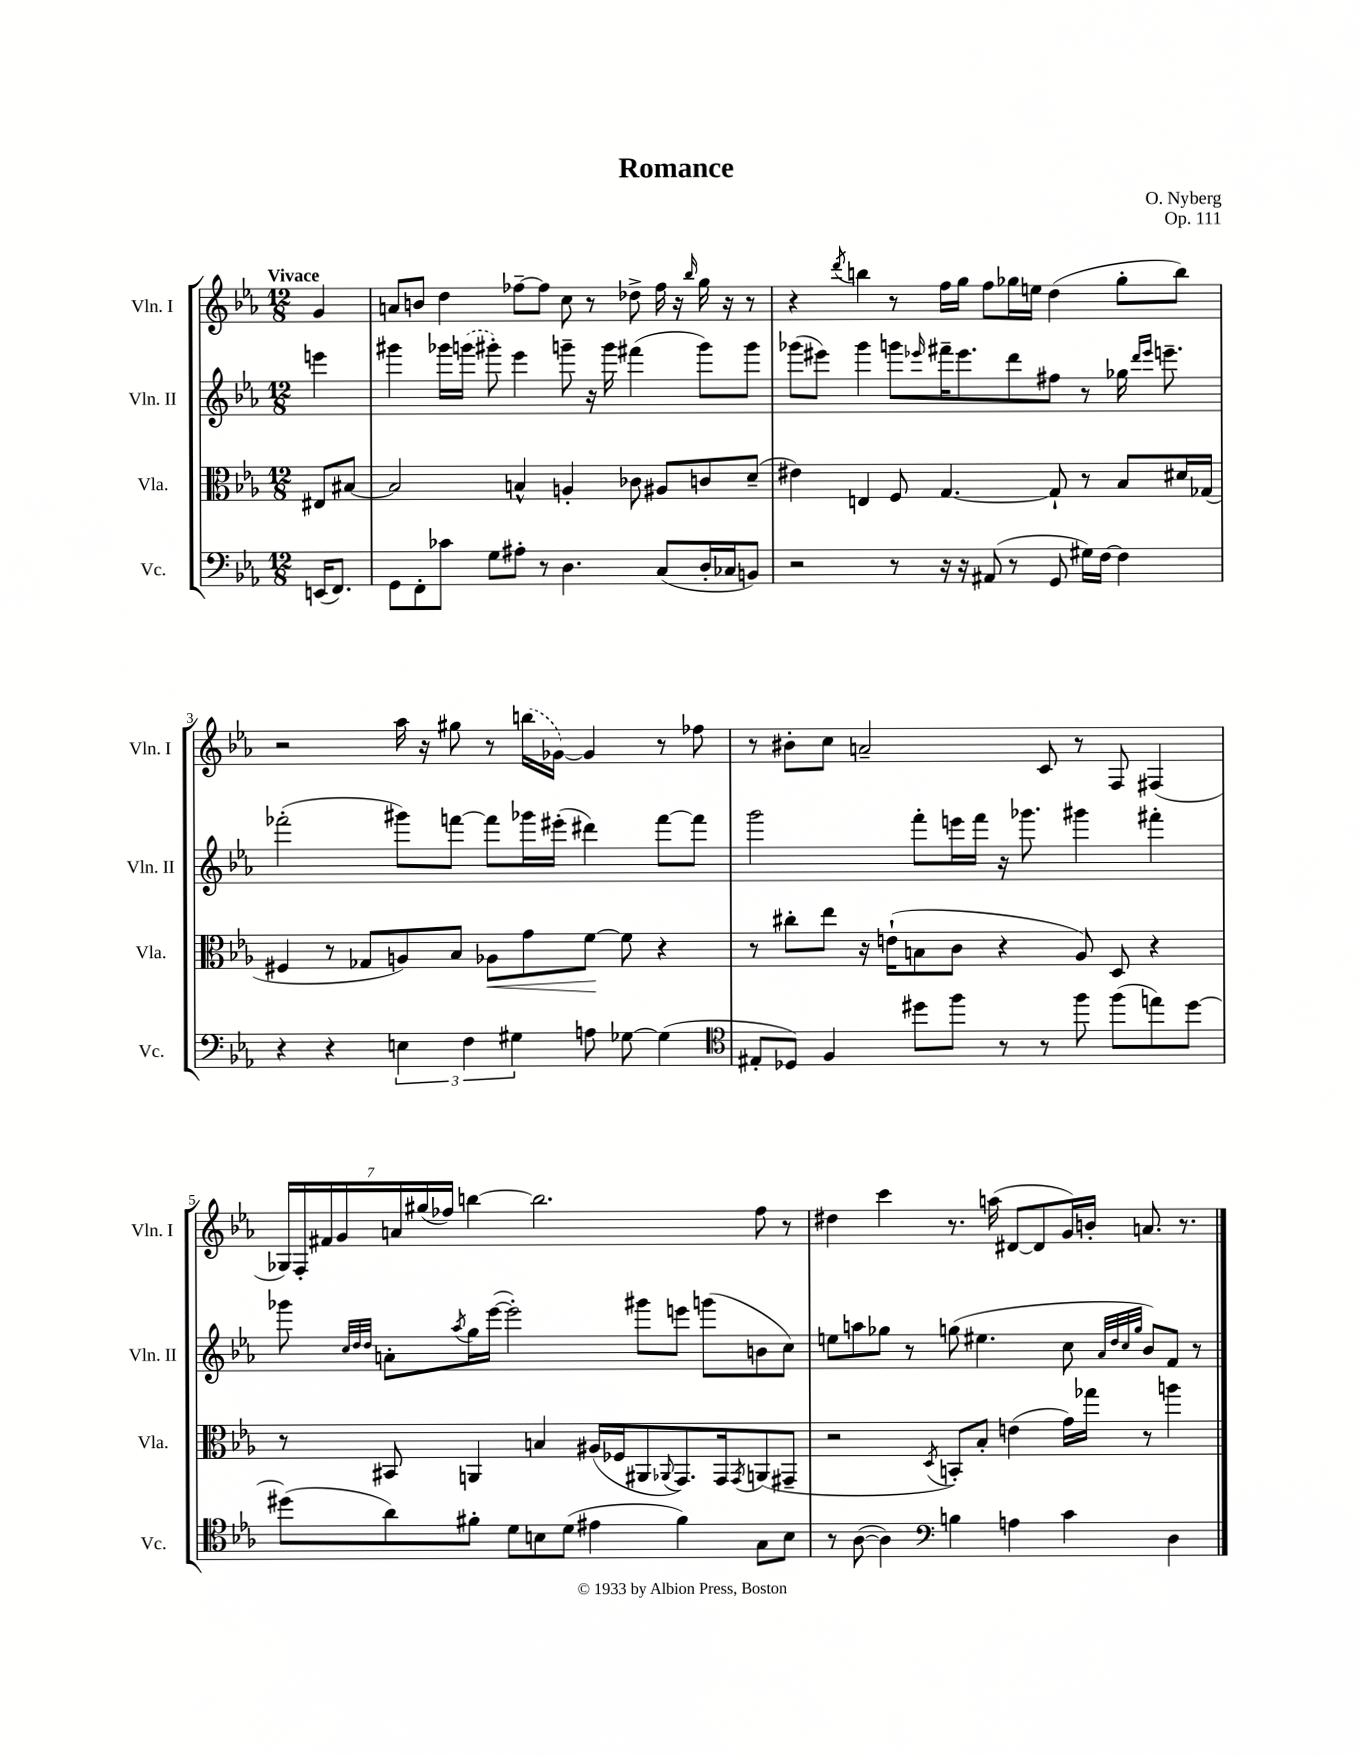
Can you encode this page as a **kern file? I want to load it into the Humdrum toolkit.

**kern	**kern	**kern	**kern
*staff4	*staff3	*staff2	*staff1
*clefF4	*clefC3	*clefG2	*clefG2
*k[b-e-a-]	*k[b-e-a-]	*k[b-e-a-]	*k[b-e-a-]
*M12/8	*M12/8	*M12/8	*M12/8
(16EE/LK	8E#/L	4eee\	4g/
8.FF/J)	.	.	.
.	[8B#/J	.	.
=	=	=	=
8GG\L	2B#/]	4ggg#\	8a/L
8FF'\	.	.	8b/J
8c-\J	.	16ggg-\LL	4dd\
.	.	(16ggg\JJ	.
8G\L	.	8ggg#'\)	.
8A#'\J	4B^^/	4eee-\	[8ff-~\L
8r	.	.	8ff-\]J
4.D\	4A'/	8ggg~\	8cc\
.	.	16r	8r
.	.	16ggg\	.
.	8c-\	(4fff#\	8dd-^\
(8C/L	8A#/L	.	16ff-\
.	.	.	16r
.	.	.	16qqbb-/
16D'/L	8c/	8ggg\L)	16gg\
16C-/J	.	.	16r
8BB/J)	(8d~/J	8ggg\J	8r
=	=	=	=
2r	4e#\)	(8ggg-\L	4r
.	.	8eee#\J)	.
.	.	.	8qddd/
.	4E/	4ggg-\	4bb\
8r	8F/	8ggg\L	8r
.	.	16qqeee-/	.
16r	[4.G/	16fff#~\K	16ff\LL
16r	.	8.eee-\	16gg\JJ
(8AA#/	.	.	8ff\L
8r	.	8ddd\	16gg-\L
.	.	.	16ee\JJ
8GG/	8G`/]	8ff#\J	(4dd\
16G#\LL)	8r	8r	.
[16F\JJ	.	.	.
4F\]	8B-/L	16gg-\	8gg-'\L
.	.	16qqddd/LL	.
.	.	16qqeee-/JJ	.
.	.	8.eee~\	.
.	16d#/L	.	8bb\J)
.	(16G-/JJ	.	.
=	=	=	=
4r	4F#/	(2fff-'\	2r
4r	8r	.	.
.	8G-/L	.	.
6E\	8A/)	8ggg#\L)	16aa-\
.	.	.	16r
.	8B-/J	[8fff\J	8gg#\
6F\	.	.	.
.	8A-\L	8fff\]L	8r
6G#\	.	.	.
.	8g\	16ggg-\L	(16bb\LL
.	.	(16eee#'\JJ	[16g-\JJ)
8A\	[8f\J	4ddd#\)	4g-/]
[8G-\	8f\]	.	.
(4G-\]	4r	[8fff\L	8r
.	.	8fff\]J	8ff-\
=	=	=	=
*clefC4	*	*	*
8E#'/L	8r	2ggg\	8r
8D-/J)	8cc#'\L	.	8b#'\L
4F/	8ee-\J	.	8cc\J
.	16r	.	2a~/
.	(16e`\LK	.	.
8dd#\L	8B\	8fff'\L	.
8ff\J	8c\J	16eee\L	.
.	.	16fff\JJ	.
8r	4r	16r	.
.	.	8.ggg-\	.
8r	.	.	8c/
8ff\	8A-/)	4ggg#\	8r
(8ff\L	8D/	.	8F/
8ee\)	4r	4fff#'\	(4F#/
[8dd#\J	.	.	.
=	=	=	=
(8dd#\]L	8r	8ggg-\	28G-/LL)
.	.	.	28F'/
.	.	.	28f#/
.	.	.	28g/
.	.	32qqcc/LLL	.
.	.	32qqdd/	.
.	.	32qqdd/JJJ	.
8a-\)	8BB#/	8a'\L	.
.	.	.	28a/
.	.	.	(28gg#/
.	.	.	28ff-/JJ)
.	.	8qaa-/	.
8f#'\J	4AA/	16gg\L	[4bb\
.	.	([16eee-\JJ	.
8d\L	.	2eee-'\])	.
8B\	4B/	.	2.bb\]
(8d\J	.	.	.
4e#\	(16A#/LL	.	.
.	16F-/J	.	.
.	8AA#/	8ggg#\L	.
.	8qqAA-/	.	.
4f#\)	8.GG/)	8eee\J	.
.	.	(8ggg\L	.
.	16GG/k	.	.
.	8qGG/	.	.
8G\L	(8AA/	8b\	8ff-\
8B\J	8GG#~/J	8cc\J)	8r
=	=	=	=
8r	2r	8ee\L	4dd#\
([8A-\	.	8aa\	.
4A-\])	.	8gg-\J	4ccc\
.	.	8r	.
*clefF4	*	*	*
.	8qD/	.	.
4B\	8BB'/L)	(8gg\	8.r
.	8B-'/J	4.ee#\	.
.	.	.	(16aa\
4A\	(4e\	.	[8d#/L
.	.	.	8d#/]
4c\	16g\LL)	8cc\	16g/L)
.	16gg-\JJ	.	16b'/JJ
.	.	32qqa-/LLL	.
.	.	32qqdd/	.
.	.	32qqcc/	.
.	.	32qqgg/JJJ	.
.	8r	8b-/L)	8.a/
4D\	4aa\	8f/J	.
.	.	.	8.r
.	.	8r	.
==	==	==	==
*-	*-	*-	*-
